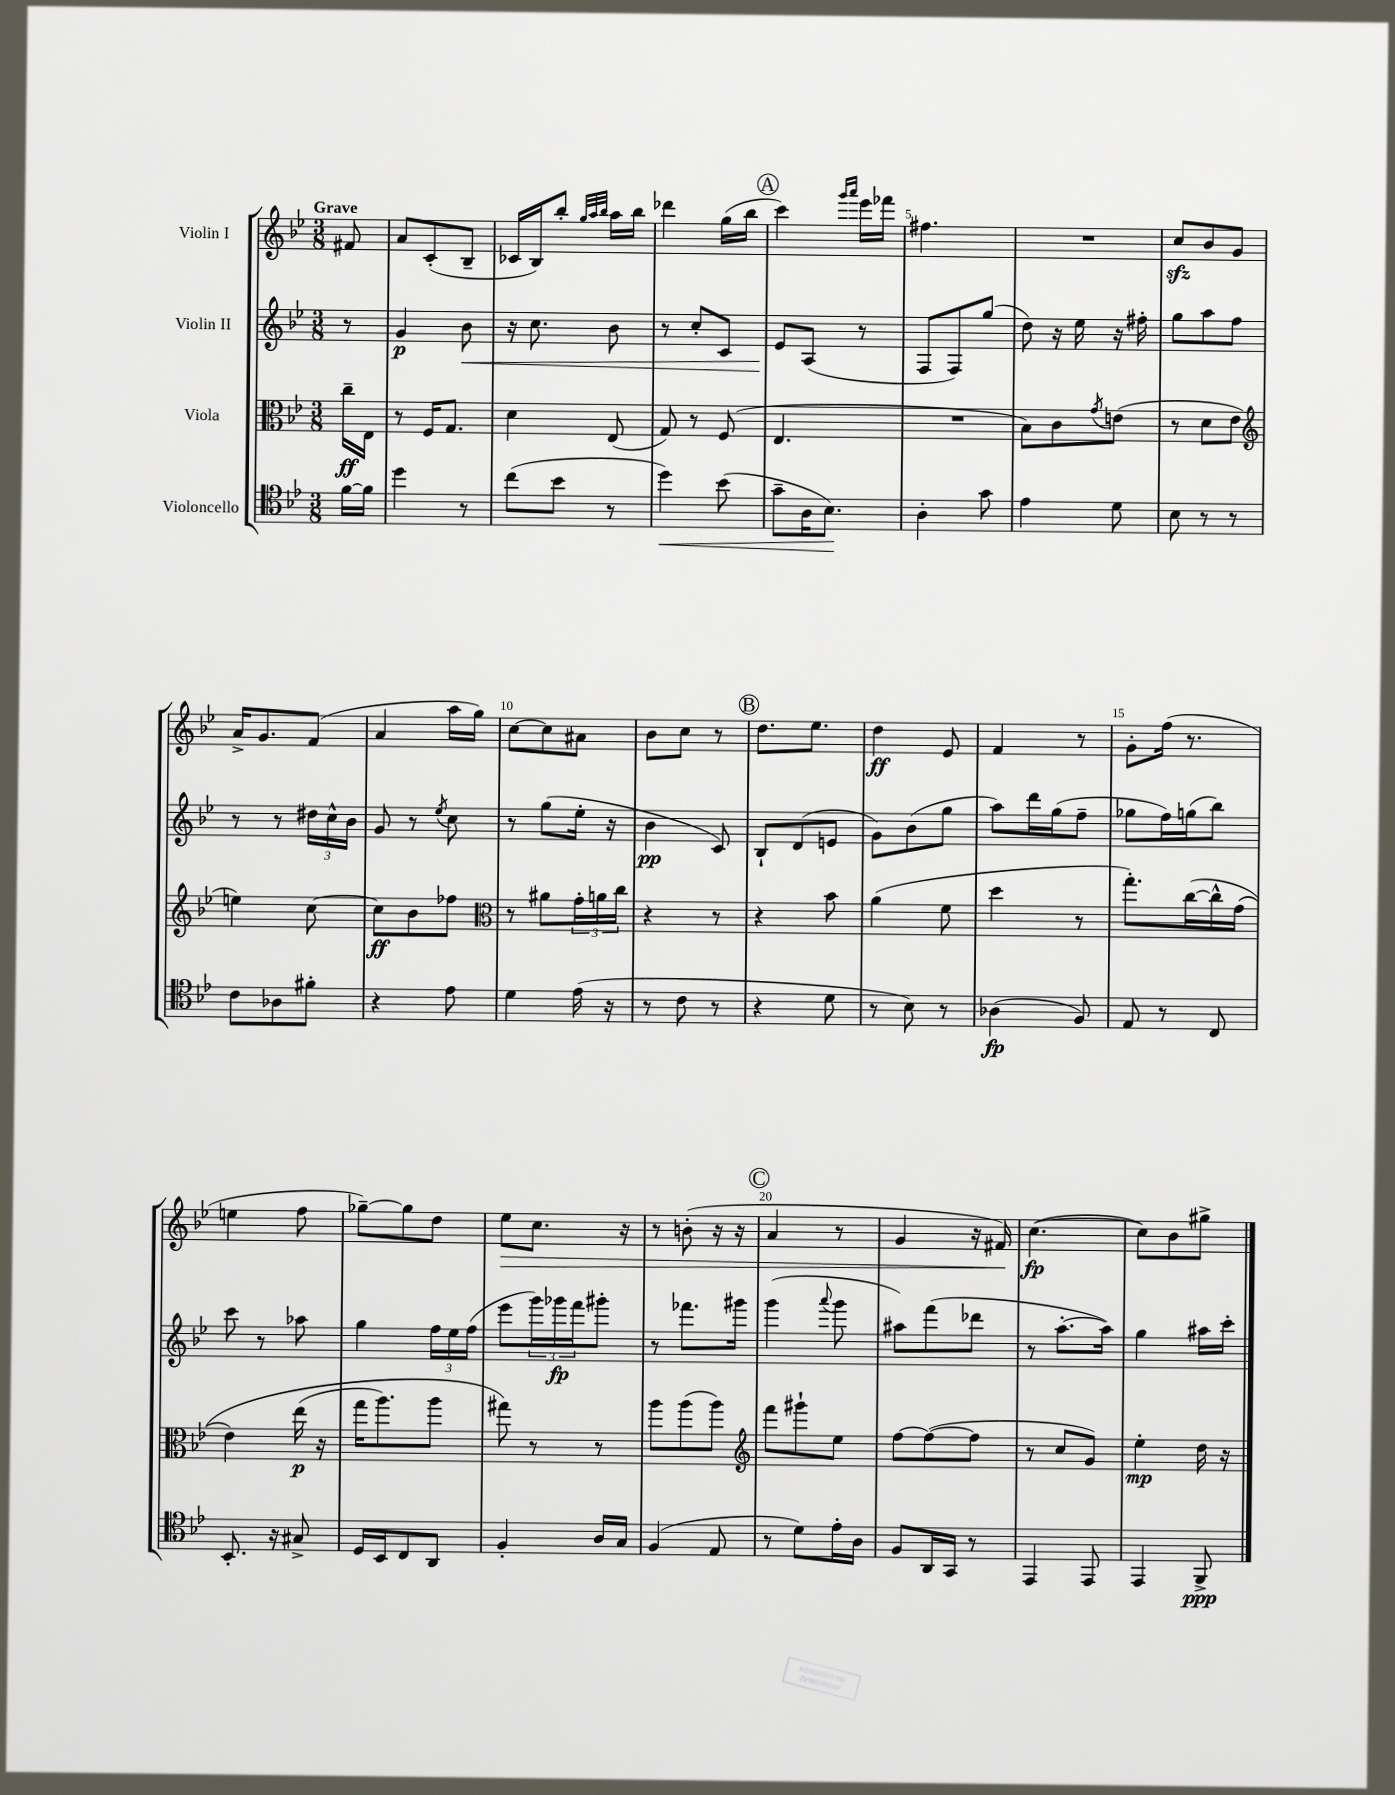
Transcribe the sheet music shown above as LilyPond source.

<<
\new StaffGroup <<
\new Staff = "s0" \with { instrumentName = "Violin I" } {
    \clef treble \key bes \major \numericTimeSignature \time 3/8 \partial 8 \tempo "Grave"
    fis'8 |
    a'8 c'8-.( bes8-- |
    ces'16 bes16) bes''8-. \grace { g''32 a''32 bes''32 } a''16 bes''16 |
    des'''4 g''16( bes''16 |
    \mark \markup { \circle "A" } c'''4) \grace { g'''16 a'''16 } ees'''16 fes'''16 |
    fis''4. |
    R4. |
    c''8\sfz bes'8 g'8 |
    a'16-> g'8. f'8( |
    a'4 a''16 g''16) |
    c''8~ c''8 ais'8 |
    bes'8 c''8 r8 |
    \mark \markup { \circle "B" } d''8. ees''8. |
    d''4\ff ees'8 |
    f'4 r8 |
    g'8-. f''16( r8. |
    e''4 f''8 |
    ges''8~--) ges''8 d''8 |
    ees''8\> c''8. r16 |
    r8 b'8-.( r16 r16 |
    \mark \markup { \circle "C" } a'4 r8 |
    g'4 r16 fis'16\!) |
    c''4.~\fp( |
    c''8) bes'8 gis''8-> \bar "|." |
}
\new Staff = "s1" \with { instrumentName = "Violin II" } {
    \clef treble \key bes \major \numericTimeSignature \time 3/8 \partial 8
    r8 |
    g'4\p bes'8\< |
    r16 c''8. bes'8 |
    r8 c''8-. c'8 |
    \mark \markup { \circle "A" } ees'8\! a8( r8 |
    f8 f8) g''8( |
    d''8) r16 ees''16 r16 fis''16-. |
    g''8 a''8 f''8 |
    r8 r8 \tuplet 3/2 { dis''16 c''16-^ bes'16 } |
    g'8 r8 \acciaccatura { ees''8 } c''8 |
    r8 g''8( ees''16-. r16 |
    bes'4\pp c'8) |
    \mark \markup { \circle "B" } bes8-! d'8( e'8 |
    g'8) bes'8( g''8 |
    a''8) d'''16 g''16( f''8-- |
    ges''8 f''16) g''16( bes''8) |
    c'''8 r8 aes''8 |
    g''4 \tuplet 3/2 { f''16 ees''16 f''16( } |
    ees'''8 \tuplet 3/2 { g'''16) ges'''16\fp f'''16 } gis'''8-. |
    r8 fes'''8. gis'''16 |
    \mark \markup { \circle "C" } g'''4( \appoggiatura { a'''8 } g'''8 |
    ais''8) f'''8( des'''8 |
    r8 a''8.~-. a''16) |
    g''4 ais''16 c'''16-. \bar "|." |
}
\new Staff = "s2" \with { instrumentName = "Viola" } {
    \clef alto \key bes \major \numericTimeSignature \time 3/8 \partial 8
    c''16--\ff ees16 |
    r8 f16 g8. |
    d'4 ees8( |
    g8) r8 f8( |
    \mark \markup { \circle "A" } ees4. |
    R4. |
    bes8) c'8 \acciaccatura { g'8 } e'8( |
    r8 d'8 ees'8 |
    \clef treble e''4) c''8~ |
    c''8\ff bes'8 fes''8 |
    \clef alto r8 ais'8 \tuplet 3/2 { g'16-. a'16 c''16 } |
    r4 r8 |
    \mark \markup { \circle "B" } r4 bes'8 |
    a'4( f'8 |
    d''4 r8 |
    g''8.-.) c''16~( c''16-^ g'16\( |
    ees'4) ees''16\p( r16 |
    g''16 a''8.) a''8 |
    gis''8\) r8 r8 |
    a''8 a''8( a''8) |
    \mark \markup { \circle "C" } \clef treble f'''8 gis'''8-! ees''8 |
    f''8~ f''8~( f''8 |
    r8 c''8 g'8) |
    ees''4-.\mp d''16 r16 \bar "|." |
}
\new Staff = "s3" \with { instrumentName = "Violoncello" } {
    \clef tenor \key bes \major \numericTimeSignature \time 3/8 \partial 8
    f'16~ f'16 |
    d''4 r8 |
    c''8( bes'8 r8 |
    d''4\<) bes'8( |
    \mark \markup { \circle "A" } g'8-- a16 bes8.\!) |
    a4-. g'8 |
    ees'4 d'8 |
    bes8 r8 r8 |
    c'8 aes8 fis'8-. |
    r4 ees'8 |
    d'4 ees'16( r16 |
    r8 c'8 r8 |
    \mark \markup { \circle "B" } r4 d'8 |
    r8 bes8) r8 |
    aes4\fp( f8) |
    ees8 r8 c8 |
    bes,8.-. r16 gis8-> |
    d16 bes,16 c8 a,8 |
    f4-. a16 g16 |
    f4( ees8 |
    \mark \markup { \circle "C" } r8 d'8) ees'16-. a16 |
    f8 a,16 g,16 r8 |
    ees,4 ees,8 |
    ees,4 f,8->\ppp \bar "|." |
}
>>
>>
\layout { \context { \Score \override BarNumber.break-visibility = ##(#f #t #t) barNumberVisibility = #(every-nth-bar-number-visible 5) } }
